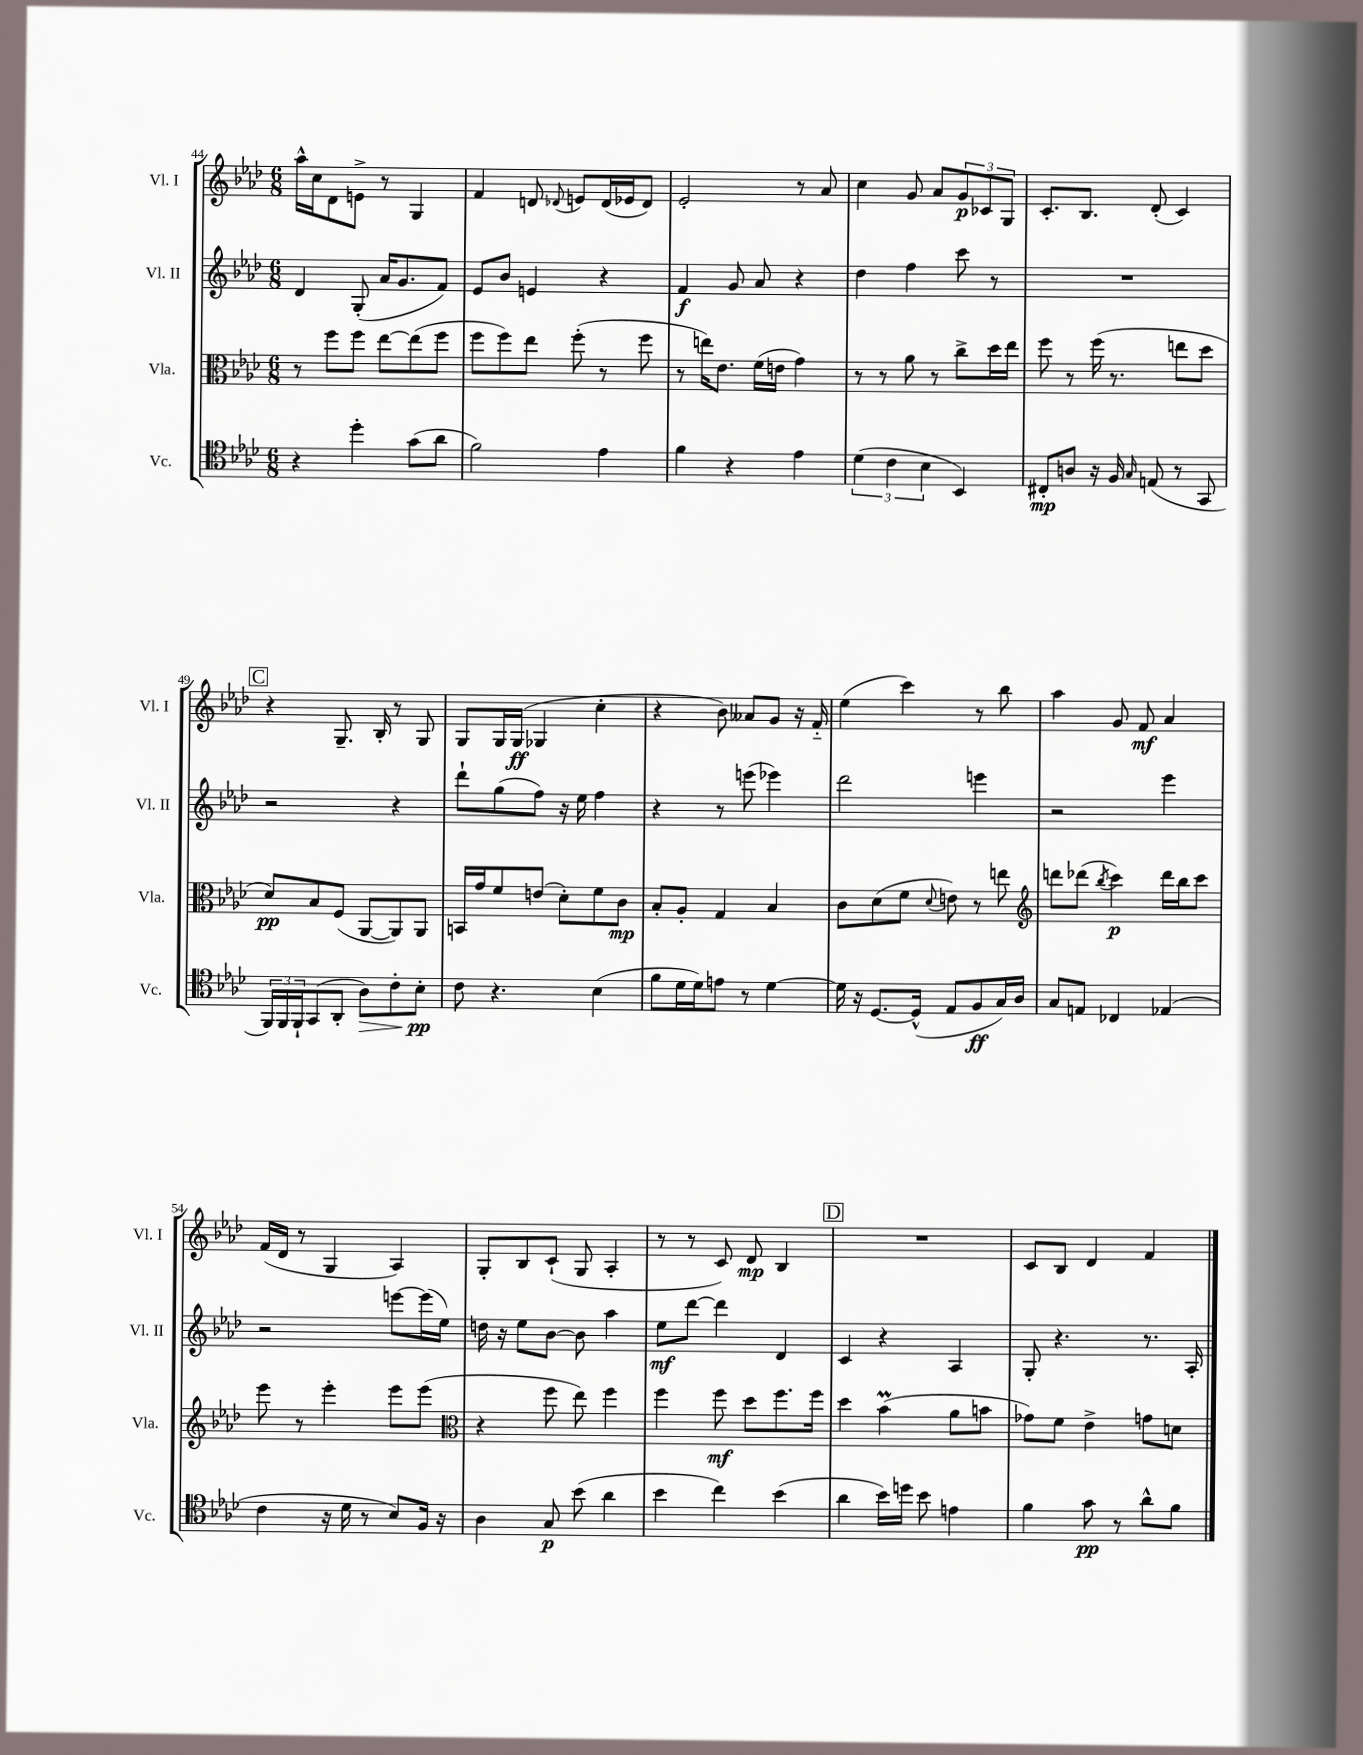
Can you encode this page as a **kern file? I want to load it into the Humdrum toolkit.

**kern	**kern	**kern	**kern
*staff4	*staff3	*staff2	*staff1
*clefC4	*clefC3	*clefG2	*clefG2
*k[b-e-a-d-]	*k[b-e-a-d-]	*k[b-e-a-d-]	*k[b-e-a-d-]
*M6/8	*M6/8	*M6/8	*M6/8
4r	8r	4d-/	16aa-^^\LL
.	.	.	16cc\J
.	8ff\L	.	8d-\
4dd-'\	8ff\J	(8G'/	8e^\J
.	[8ee-\L	16a-/LK	8r
.	.	8.g/	.
(8g\L	(8ee-\]	.	4G/
8a-\J	8ff\J	8f/J)	.
=	=	=	=
2f\)	8ff\L	8e-/L	4f/
.	8ff\)	8b-/J	.
.	8ee-\J	4e/	8d/
.	.	.	8qqd-/
.	(8ff'\	.	8e/L
4e-\	8r	4r	(16d-/L
.	.	.	16e-/J
.	8ff\	.	8d-/J)
=	=	=	=
4f\	8r	4f/	2e-'/
.	16ee\LK)	.	.
.	8.e-\J	.	.
4r	.	8g/	.
.	(16f\LL	8a-/	.
.	16e\JJ	.	.
4e-\	4g\)	4r	8r
.	.	.	8a-/
=	=	=	=
(6d-\	8r	4dd-\	4cc\
.	8r	.	.
6c\	.	.	.
.	8a-\	4ff\	8g/
6B-\	.	.	.
.	8r	.	8a-/L
4BB-/)	8cc^\L	8ccc\	12g/
.	.	.	12c-/
.	16dd-\L	8r	.
.	.	.	12G/J
.	16ee-\JJ	.	.
=	=	=	=
8C#'/L	8ff\	2.r	8.c'/L
8A/J	8r	.	.
.	.	.	8.B-/J
16r	(16ff\	.	.
16F/	8.r	.	.
16qqG/	.	.	.
(8E/	.	.	(8d-'/
8r	8ee\L	.	4c/)
8GG/	8dd-\J	.	.
=	=	=	=
24FF/LL)	8d-/L)	2r	4r
24FF/	.	.	.
24FF`/J	.	.	.
(8GG/	8B-/	.	.
8AA-'/J	(8F/J	.	8.G~/
8A-\L)	[8AA-/L	.	.
.	.	.	16B-'/
8c'\	8AA-/])	4r	8r
8B-'\J	8AA-/J	.	8G/
=	=	=	=
8c\	16BB/LL	8ddd-`\L	8G/L
.	16g/J	.	.
4.r	8f/	(8gg\	16G/L
.	.	.	(16G/JJ
.	(8e/J	8ff\J)	4G-/
.	8d-'\L)	16r	.
.	.	16ee-\	.
(4B-\	8f\	4ff\	4cc'\
.	8c\J	.	.
=	=	=	=
8f\L	8B-'/L	4r	4r
16d-\L	8A-'/J	.	.
16d-\J)	.	.	.
8e\J	4G/	8r	8b-\)
8r	.	(8eee\	8a--/L
[4d-\	4B-/	4eee-\)	8g/J
.	.	.	16r
.	.	.	16f'~/
=	=	=	=
16d-\]	8c\L	2ddd-\	(4ee-\
16r	.	.	.
[8.D-/L	(8d-\	.	.
.	8f\J	.	4ccc\)
(16D-^^/]Jk	.	.	.
.	8qqd-/	.	.
8E-/L	8e\)	.	.
8F/	8r	4eee\	8r
16G/L)	8ee\	.	8bb-\
16A-/JJ	.	.	.
=	=	=	=
*	*clefG2	*	*
8G/L	8ddd\L	2r	4aa-\
8E/J	(8ddd-\J	.	.
.	8qbb-/	.	.
4C-/	4ccc\)	.	8g/
.	.	.	8f/
(4E-/	16ddd-\LL	4eee-\	4a-/
.	16bb-\J	.	.
.	8ccc\J	.	.
=	=	=	=
4c\	8eee-\	2r	(16f/LL
.	.	.	16d-/JJ
.	8r	.	8r
16r	4eee-'\	.	4G/
16d-\	.	.	.
8r	.	.	.
8B-/L)	8eee-\L	[8eee\L	4A-/)
16F/Jk	(8eee-\J	(16eee\]L	.
16r	.	16ee-\JJ)	.
=	=	=	=
*	*clefC3	*	*
4A-\	4r	16dd\	8G'/L
.	.	16r	.
.	.	8ee-\L	8B-/
8G/	8ff\	[8b-\J	(8c`/J
(8b-\	8ee-\)	8b-\]	8G/
4a-\	4ff\	4aa-\	4A-'/
=	=	=	=
4b-\	4ff\	8ee-\L	8r
.	.	[8ddd-\J	8r
4cc\)	8ff\	4ddd-\]	8c/)
.	8dd-\L	.	8d-/
(4b-\	8.ff\	4d-/	4B-/
.	16ff\Jk	.	.
=	=	=	=
4a-\	4dd-\	4c/	2.r
16b-\LL)	(4b-\	4r	.
16dd\JJ	.	.	.
8b-\	.	.	.
4e\	8a-\L	4A-/	.
.	8b\J	.	.
=	=	=	=
4f\	8g-\L)	8G'/	8c/L
.	8f\J	4.r	8B-/J
8g\	4e-^\	.	4d-/
8r	.	.	.
8a-^^\L	8g\L	8.r	4f/
8f\J	8d\J	.	.
.	.	16A-'/	.
==	==	==	==
*-	*-	*-	*-
